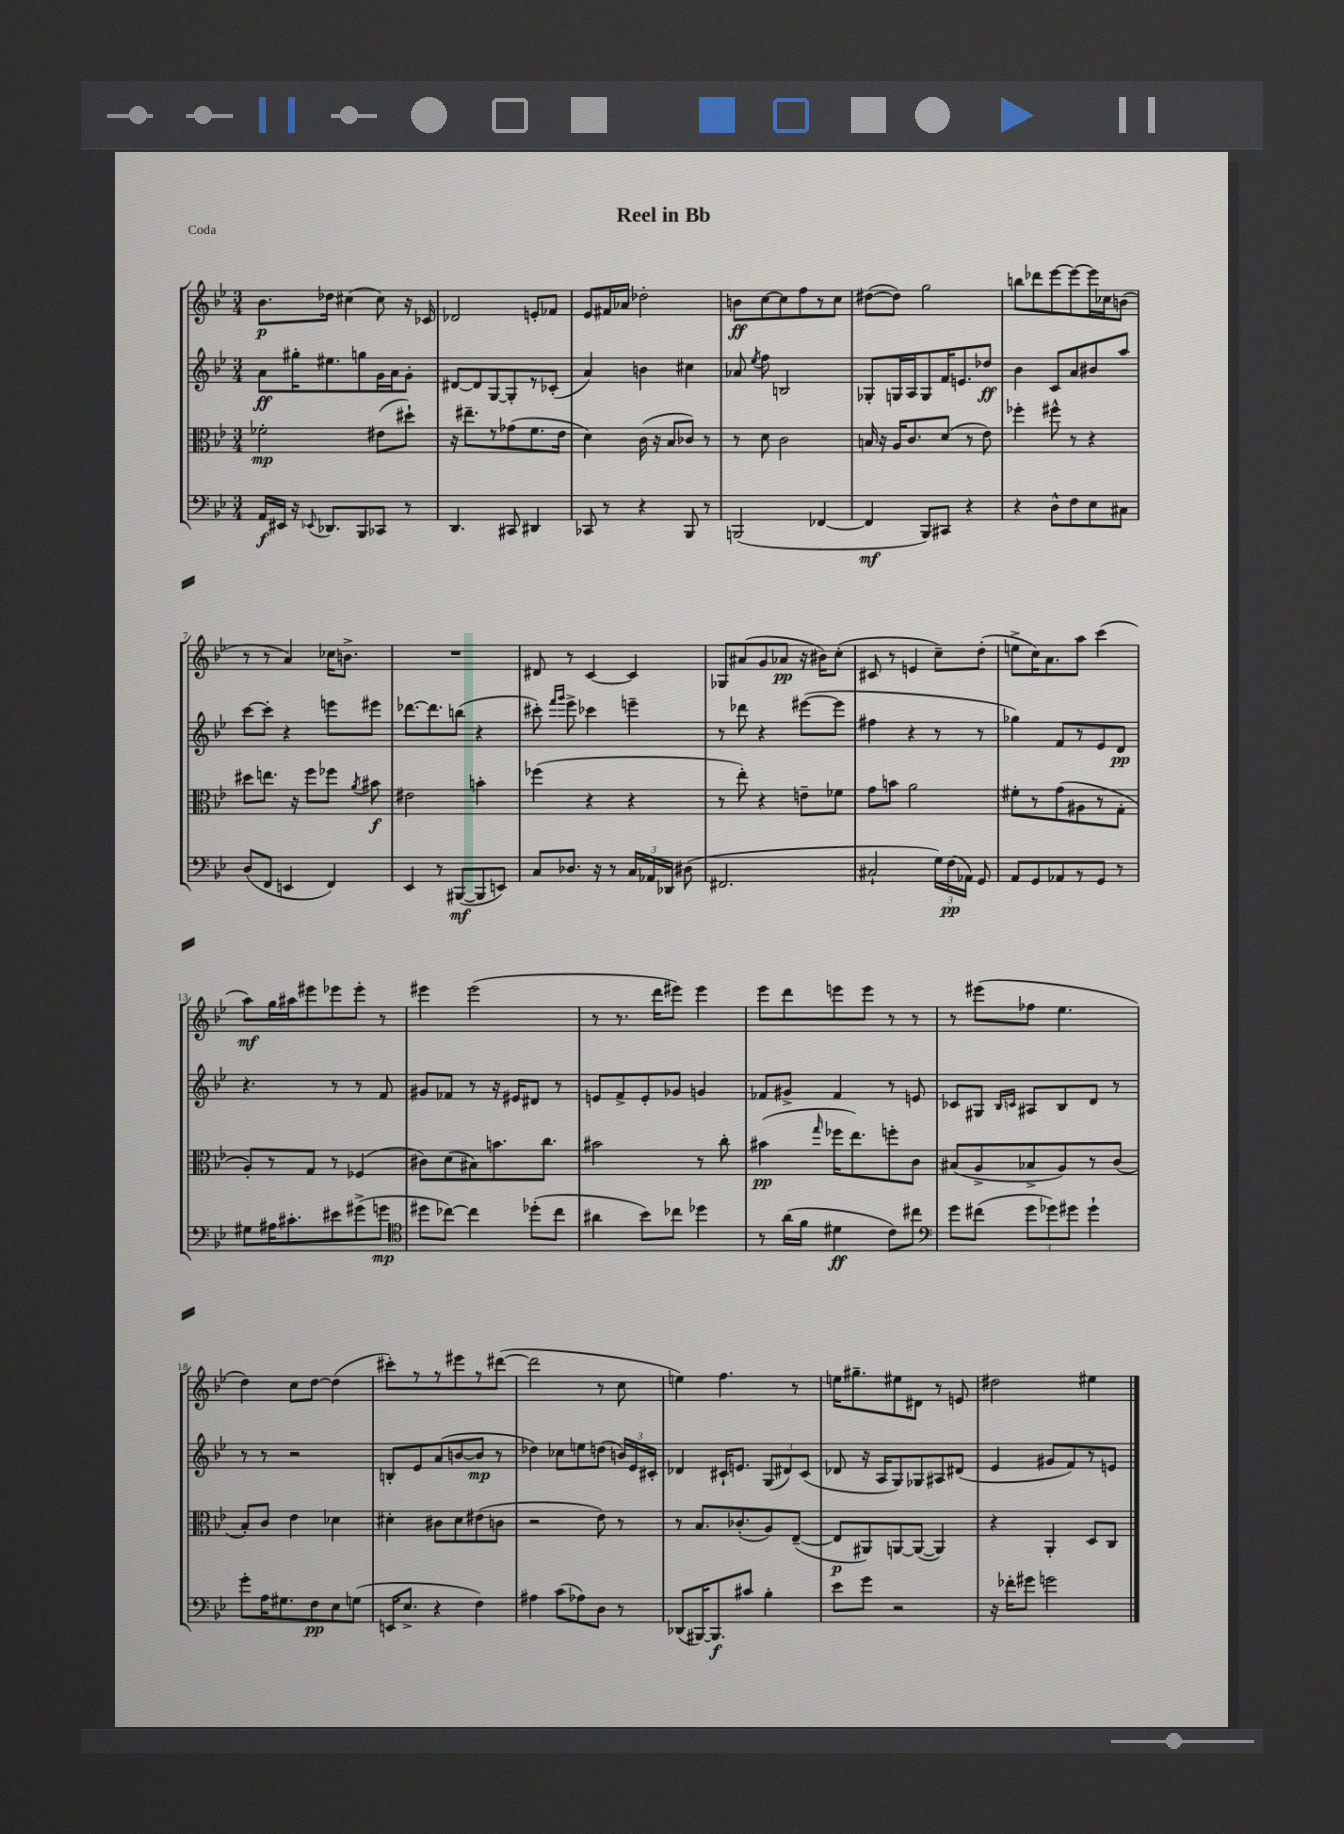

**kern	**dynam	**kern	**dynam	**kern	**dynam	**kern	**dynam
*part4	*part4	*part3	*part3	*part2	*part2	*part1	*part1
*staff4	*staff4	*staff3	*staff3	*staff2	*staff2	*staff1	*staff1
*clefF4	*	*clefC3	*	*clefG2	*	*clefG2	*
*k[b-e-]	*	*k[b-e-]	*	*k[b-e-]	*	*k[b-e-]	*
*M3/4	*	*M3/4	*	*M3/4	*	*M3/4	*
=1	=1	=1	=1	=1	=1	=1	=1
16AA/LL	f	2f-X'\	mp	8a\L	ff	8.b-\L	p
16EE#X/JJ	.	.	.	.	.	.	.
16r	.	.	.	16gg#X'\K	.	.	.
8qqEE-X/	.	.	.	.	.	.	.
8.DD-X/L	.	.	.	8.ee#X\	.	16dd-X\Jk	.
.	.	.	.	.	.	(4cc#X\	.
8BBB-/	.	.	.	8ggn\	.	.	.
8CC-X/J	.	(8e#X\L	.	16g\L	.	8cc#\)	.
.	.	.	.	16a\J	.	.	.
8r	.	8dd#X`\J)	.	8g'\J	.	16r	.
.	.	.	.	.	.	16c-X/	.
=2	=2	=2	=2	=2	=2	=2	=2
4.DD/	.	16r	.	[8d#X/L	.	2d-X/	.
.	.	8.ee#X~\L	.	.	.	.	.
.	.	.	.	8d#/]	.	.	.
.	.	8r	.	[8G/	.	.	.
8CC#X/	.	(8g-X\	.	8G'/]	.	.	.
4DD#X/	.	8.f\	.	8r	.	8en'/L	.
.	.	.	.	(8c-X'/J	.	8f-X/J	.
.	.	16e-\Jk	.	.	.	.	.
=3	=3	=3	=3	=3	=3	=3	=3
8CC-X/	.	4d\)	.	4a/)	.	8e-/L	.
8r	.	.	.	.	.	16f#X/L	.
.	.	.	.	.	.	16a-X/JJ	.
4r	.	(16c\	.	4bn\	.	2dd-X'\	.
.	.	16r	.	.	.	.	.
.	.	8B-/L	.	.	.	.	.
8BBB-/	.	8c-X/J)	.	4cc#X\	.	.	.
8r	.	8r	.	.	.	.	.
=4	=4	=4	=4	=4	=4	=4	=4
(2BBBn/	.	8r	.	8a-X/	.	8bn\L	ff
.	.	.	.	8qee-/	.	.	.
.	.	8d\	.	8ff\	.	[8cc\	.
.	.	2c\	.	2Bn/	.	8cc\]	.
.	.	.	.	.	.	8ff\	.
[4FF-X/	.	.	.	.	.	8r	.
.	.	.	.	.	.	8cc\J	.
=5	=5	=5	=5	=5	=5	=5	=5
4FF-/]	mf	16Bn/	.	8G-X'/L	.	([8dd#X\L	.
.	.	16r	.	.	.	.	.
.	.	16A/KL	.	16Gn/L	.	8dd#\J])	.
.	.	8.c/	.	16A/J	.	.	.
8BBB-/L)	.	.	.	8G/	.	2gg\	.
8CC#X/J	.	(8d/J	.	16f/K	.	.	.
.	.	.	.	8.en/	.	.	.
4r	.	8r	.	.	.	.	.
.	.	8e-\)	.	8dd-X/J	ff	.	.
=6	=6	=6	=6	=6	=6	=6	=6
4r	.	4ff-X'\	.	4b-\	.	8bbn\L	.
.	.	.	.	.	.	8ddd-X\	.
8D^^\L	.	8ff#X^^\	.	8c/L	.	[8eee-\	.
8F\	.	8r	.	8a/	.	8eee-\_	.
8E-\	.	4r	.	8b#X/	.	16eee-\L]	.
.	.	.	.	.	.	16cc-X\J	.
8C#X\J	.	.	.	8aa/J	.	(8bn\J	.
!!LO:LB:g=z
=7	=7	=7	=7	=7	=7	=7	=7
(8D/L	.	8dd#X\L	.	[8ccc\L	.	8r	.
8FF/J	.	8.een\J	.	8ccc'\J]	.	8r	.
4EEn/	.	.	.	4r	.	4a/)	.
.	.	16r	.	.	.	.	.
.	.	8ff\L	.	.	.	.	.
4FF/)	.	8ff-X\J	.	8eeen\L	.	16cc-X\KL	.
.	.	.	.	.	.	8.bn^\J	.
.	.	8qa/	.	.	.	.	.
.	.	8b#X\	f	8eee#X\J	.	.	.
=8	=8	=8	=8	=8	=8	=8	=8
4EE-/	.	2e#X\	.	[8.ddd-X\L	.	2.r	.
.	.	.	.	8.ddd-\]	.	.	.
8r	.	.	.	.	.	.	.
([8BBB#X/L	mf	.	.	(8bbn\J	.	.	.
8BBB#/]	.	4bn'\	.	4r	.	.	.
8EEn/J)	.	.	.	.	.	.	.
=9	=9	=9	=9	=9	=9	=9	=9
8C/L	.	(4ff-X\	.	8ccc#X'\)	.	8d#X/	.
.	.	.	.	16qqfff/LL	.	.	.
.	.	.	.	16qqggg/JJ	.	.	.
8.D-X/J	.	.	.	8eee-^\	.	8r	.
.	.	4r	.	4ccc-X\	.	[4c/	.
16r	.	.	.	.	.	.	.
8r	.	.	.	.	.	.	.
24C/LL	.	4r	.	4eeen~\	.	4c/]	.
24AA-X/	.	.	.	.	.	.	.
24DD-X/JJ	.	.	.	.	.	.	.
(8D#X\	.	.	.	.	.	.	.
=10	=10	=10	=10	=10	=10	=10	=10
2.FF#X/	.	8r	.	8r	.	8G-X/L	.
.	.	8ee-'\)	.	8ddd-X\	.	(8a#X/	.
.	.	4r	.	4r	.	8g/	.
.	.	.	.	.	.	8a-X/J	pp
.	.	8en~\L	.	([8eee#X\L	.	16r	.
.	.	.	.	.	.	16b#X\KL)	.
.	.	8f-X\J	.	8eee#\J]	.	(8cc'\J	.
=11	=11	=11	=11	=11	=11	=11	=11
2C#X`/	.	8g\L	.	4ff#X\	.	8c#X/	.
.	.	8bn\J	.	.	.	8r	.
.	.	2a\	.	4r	.	4en/	.
24G\LL)	.	.	.	8r	.	8cc~\L)	.
(24F\	pp	.	.	.	.	.	.
24AA-X\JJ)	.	.	.	.	.	.	.
8GG/	.	.	.	8r	.	(8dd'\J	.
=12	=12	=12	=12	=12	=12	=12	=12
8AA/L	.	8f#X'\L	.	4gg-X\)	.	8een^\L	.
8GG/	.	8r	.	.	.	16cc\K)	.
.	.	.	.	.	.	8.a\	.
8AA-X/	.	(8g\	.	8f/L	.	.	.
8r	.	8A#X\	.	8r	.	8aa\J	.
8GG/J	.	8r	.	8e-/	.	(4ccc\	.
8r	.	8G'\J	.	8d/J	pp	.	.
!!LO:LB:g=z
=13	=13	=13	=13	=13	=13	=13	=13
8G#X\L	.	8A'/L)	.	4.r	.	8aa\L)	mf
16A#X\K	.	8r	.	.	.	16gg\L	.
8.c#X'\	.	.	.	.	.	16aa#X\J	.
.	.	8G/J	.	.	.	8eee#X\	.
8e#X\	.	8r	.	8r	.	8eee-X\	.
(8g#X^\	.	(4F-X/	.	8r	.	8eee-'\J	.
8gn\J	mp	.	.	8f/	.	8r	.
=14	=14	=14	=14	=14	=14	=14	=14
*clefC4	*	*	*	*	*	*	*
8dd#X\L	.	8c#X\L)	.	8g#X/L	.	4eee#X\	.
[8cc-X\J)	.	(8d\	.	8f-X/J	.	.	.
4cc-\]	.	8B#X\)	.	8r	.	(2eee#\	.
.	.	8.bn\	.	16r	.	.	.
.	.	.	.	16e#X/KL	.	.	.
(8dd-X'\L	.	.	.	8d#X/J	.	.	.
.	.	8.cc\J	.	.	.	.	.
8cc-\J	.	.	.	8r	.	.	.
=15	=15	=15	=15	=15	=15	=15	=15
4a#X\	.	2b#X\	.	8en/L	.	8r	.
.	.	.	.	8f^/	.	8.r	.
8b-\L)	.	.	.	8e'/	.	.	.
.	.	.	.	.	.	16ddd\KL	.
8cc-X\J	.	.	.	8g-X/J	.	8eee#X\J)	.
4dd-X\	.	8r	.	4gn/	.	4eee#\	.
.	.	8cc'\	.	.	.	.	.
=16	=16	=16	=16	=16	=16	=16	=16
8r	.	(4b#X\	pp	8f-X/L	.	8eee-\L	.
(16a\LL	.	.	.	8g#X^/J	.	8ddd\	.
16f\JJ	.	.	.	.	.	.	.
.	.	16qqgg/	.	.	.	.	.
4d#X\	ff	16ff-X\KL	.	4f-/	.	8eeen\	.
.	.	8.ee-\)	.	.	.	.	.
.	.	.	.	.	.	8eee\J	.
8c\L)	.	8ffn'\	.	8r	.	8r	.
8cc#X\J	.	8c\J	.	8en/	.	8r	.
=17	=17	=17	=17	=17	=17	=17	=17
*clefF4	*	*	*	*	*	*	*
8g\L	.	(8B#X/L	.	8c-X/L	.	8r	.
(8f#X\J	.	8A^/	.	8G#X/J	.	(8eee#X\L	.
.	.	.	.	16qqB-/LL	.	.	.
.	.	.	.	16qqcn/JJ	.	.	.
12g\L	.	8B-X^/	.	8A#X/L	.	8ff-X\J	.
12g-X\)	.	.	.	.	.	.	.
.	.	8A/)	.	8B-/	.	4.ee-\	.
12g#X\J	.	.	.	.	.	.	.
4g#`\	.	8r	.	8d/J	.	.	.
.	.	(8c/J	.	8r	.	.	.
!!LO:LB:g=z
=18	=18	=18	=18	=18	=18	=18	=18
8g'\L	.	8B-'/L)	.	8r	.	4dd\)	.
16A\K	.	8c/J	.	8r	.	.	.
8.G#X\	.	.	.	.	.	.	.
.	.	4e-\	.	2r	.	8cc\L	.
8F\	pp	.	.	.	.	[8dd\J	.
8E-\	.	4d-X\	.	.	.	(4dd\]	.
(8Gn\J	.	.	.	.	.	.	.
=19	=19	=19	=19	=19	=19	=19	=19
16EEn/KL	.	4d#X'\	.	8Bn'/L	.	8ccc#X'\L)	.
8.E-^/J	.	.	.	.	.	.	.
.	.	.	.	8e-/	.	8r	.
4r	.	8c#X\L	.	(8a/	.	8r	.
.	.	8d#\	.	[8bn/	.	8eee#X\	.
4F\)	.	(8e#X\	.	8b/J]	mp	8r	.
.	.	8cn\J	.	8r	.	([8ddd#X\J	.
=20	=20	=20	=20	=20	=20	=20	=20
4A#X\	.	2r	.	4dd-X\)	.	2ddd#\]	.
(8c\L	.	.	.	8cc-X\L	.	.	.
8A-X\)	.	.	.	8een\	.	.	.
8D\J	.	8e-\)	.	(8ddn\J	.	8r	.
8r	.	8r	.	24bn/LL)	.	8cc\	.
.	.	.	.	24e-/	.	.	.
.	.	.	.	24c#X'/JJ	.	.	.
=21	=21	=21	=21	=21	=21	=21	=21
(8DD-X/L	.	8r	.	4d-X/	.	4een\)	.
[16BBB#X/K)	.	8.B-/L	.	.	.	.	.
8.BBB#/]	f	.	.	.	.	.	.
.	.	.	.	16c#X`/KL	.	4.ff\	.
.	.	(8.c-X'/	.	8.en/J	.	.	.
8c#X/J	.	.	.	.	.	.	.
4B-'\	.	8A/)	.	(12G/L	.	.	.
.	.	.	.	12d#X/)	.	.	.
.	.	([8E-~/J	.	.	.	8r	.
.	.	.	.	(12c#/J	.	.	.
=22	=22	=22	=22	=22	=22	=22	=22
8e-\L	.	8E-/L]	p	8d-X/	.	16een\KL	.
.	.	.	.	.	.	8.gg#X~\	.
8g\J	.	8AA#X/)	.	16r	.	.	.
.	.	.	.	16A/KL	.	.	.
2r	.	[8AAn/	.	8G/)	.	8ee#X\	.
.	.	(8AA/J_	.	8G-X/	.	8d#X\J	.
.	.	4AA/])	.	8A#X/	.	8r	.
.	.	.	.	(8d#X/J	.	8en/	.
=23	=23	=23	=23	=23	=23	=23	=23
16r	.	4r	.	4e-/	.	2dd#X\	.
16f-X'\KL	.	.	.	.	.	.	.
8g#X\J	.	.	.	.	.	.	.
2gn\	.	4AA'/	.	8g#X/L	.	.	.
.	.	.	.	8f/)	.	.	.
.	.	8D/L	.	8r	.	4ee#X\	.
.	.	8C/J	.	8en/J	.	.	.
==	==	==	==	==	==	==	==
*-	*-	*-	*-	*-	*-	*-	*-
